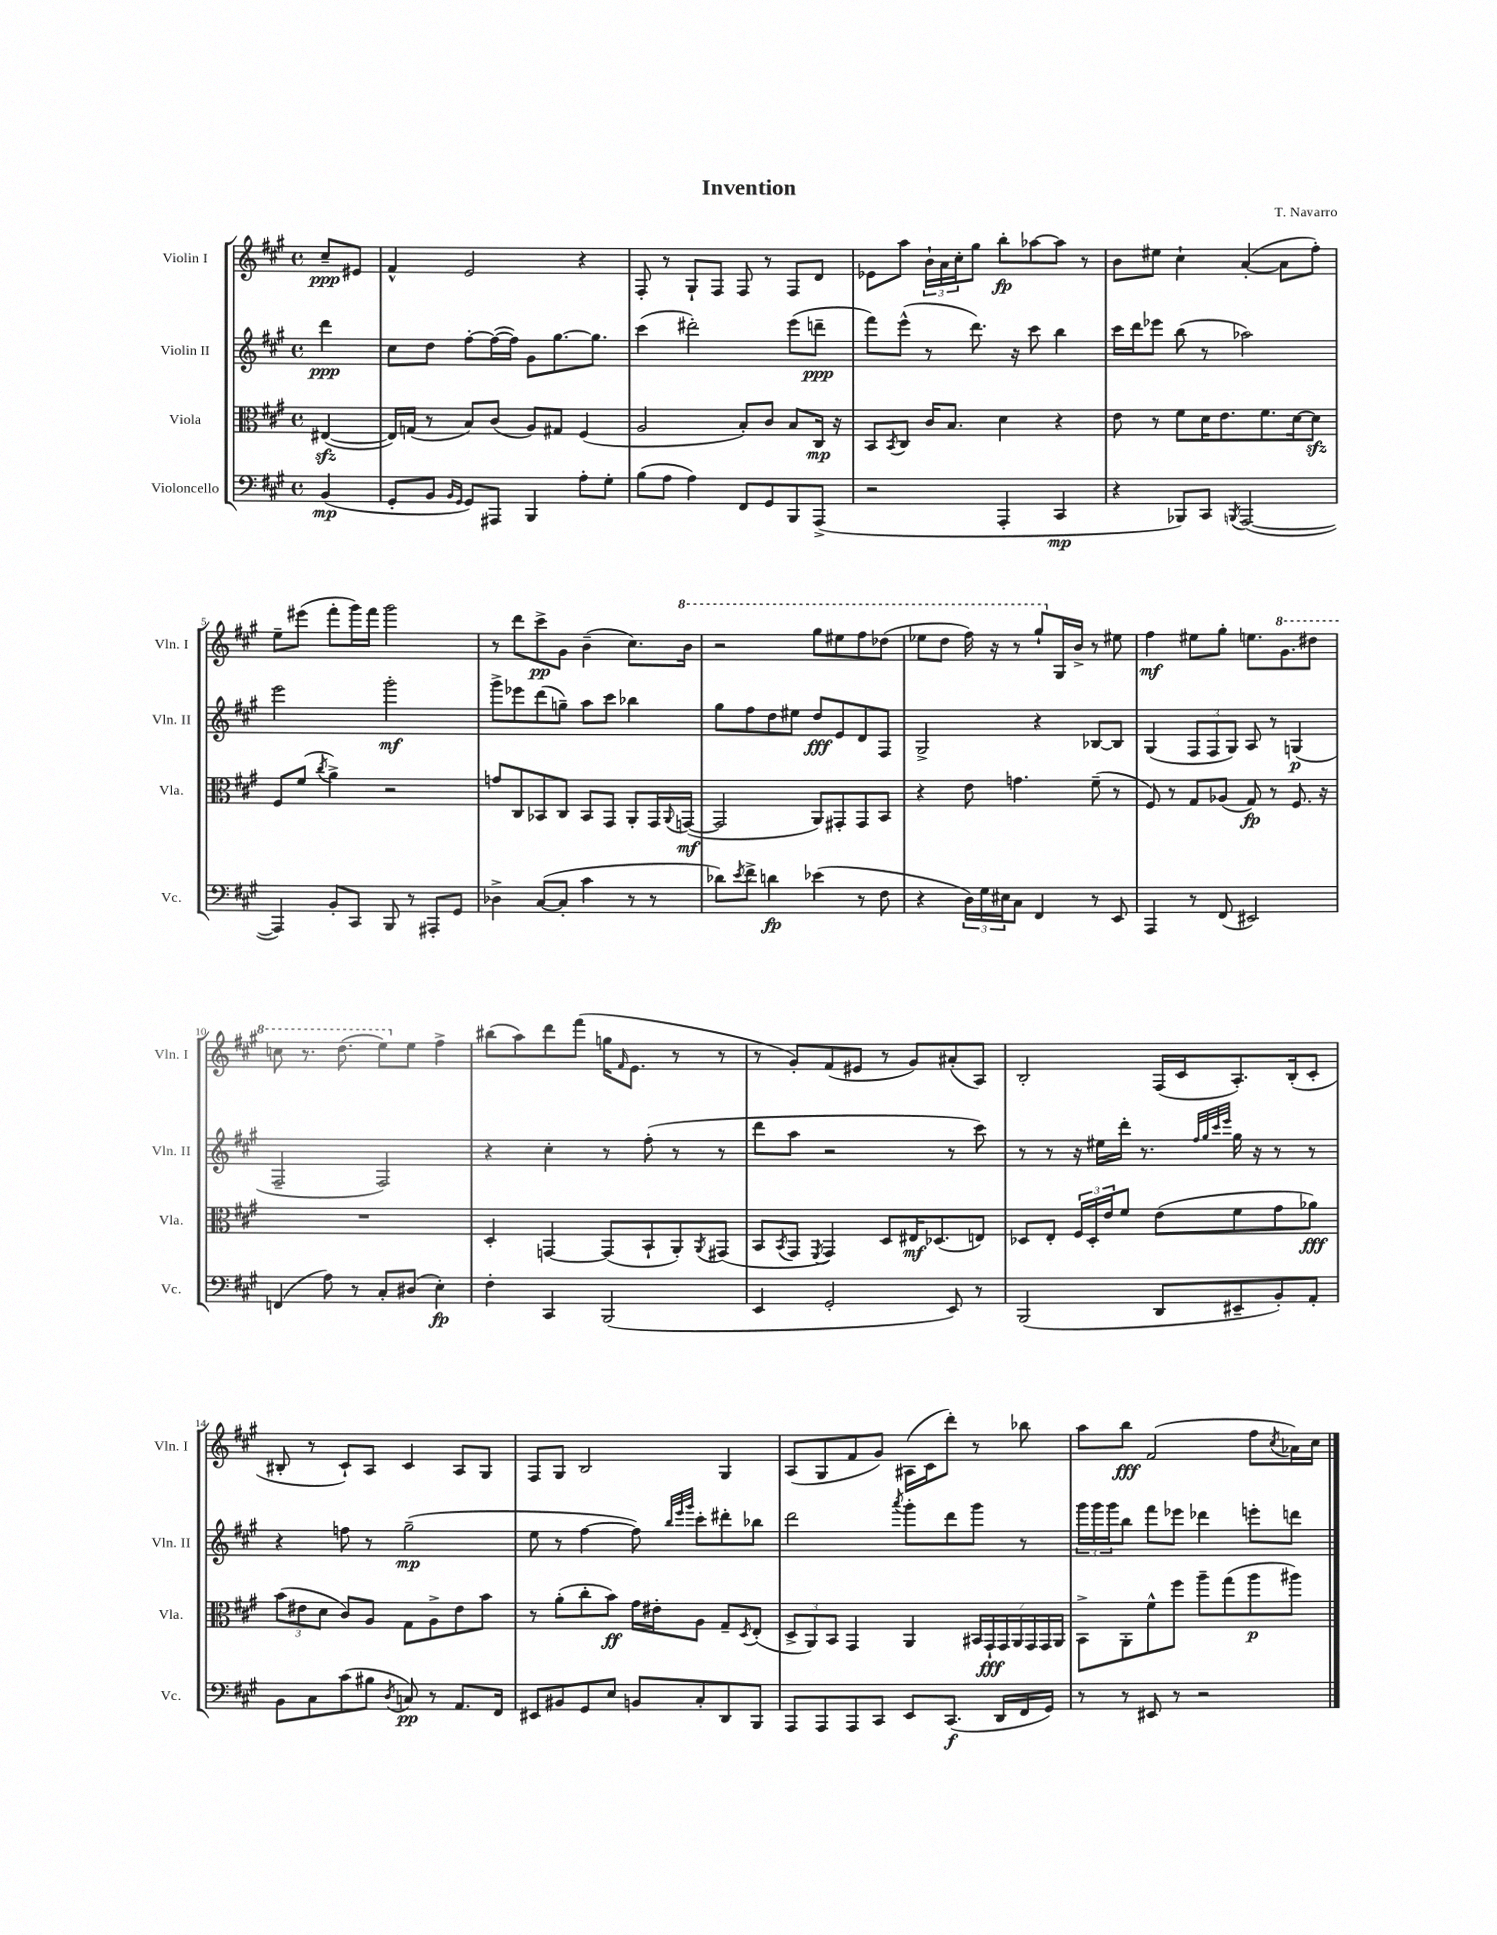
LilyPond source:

\header { title = "Invention" composer = "T. Navarro" }
<<
\new StaffGroup <<
\new Staff = "s0" \with { instrumentName = "Violin I" shortInstrumentName = "Vln. I" } {
    \clef treble \key a \major \defaultTimeSignature \time 4/4 \partial 4
    cis''8--\ppp eis'8 |
    fis'4-^ e'2 r4 |
    fis8-. r8 gis8-! fis8 fis8 r8 fis8 d'8 |
    ees'8 a''8 \tuplet 3/2 { b'16-! a'16 cis''16-. } gis''8 b''8-.\fp aes''8~ aes''8 r8 |
    b'8 eis''8 cis''4-! a'4~-.( a'8 fis''8-.) |
    e''8-- eis'''8( fis'''8-. gis'''16) fis'''16 gis'''2 |
    r8 d'''8 cis'''8->\pp gis'8 b'4--( cis''8.) \ottava #1 b''16 |
    r2 gis'''8 eis'''8 fis'''8 des'''8( |
    ees'''8 d'''8 fis'''16) r16 r8 gis'''8-! \ottava #0 gis16 b'16-> r8 eis''8 |
    fis''4\mf eis''8 gis''8-. e''8. \ottava #1 gis''8. dis'''8 |
    c'''8 r8. d'''8.( e'''8) \ottava #0 e''8 fis''4-> |
    bis''8( a''8) d'''8 fis'''8( g''16 \grace { fis'16 } e'8. r8 r8 |
    r8 gis'8-.) fis'8( eis'8 r8 gis'8) ais'8-.( a8) |
    b2-. fis16( cis'16 a8.-.) b16-.( cis'8-. |
    bis8-. r8 cis'8-!) a8 cis'4 a8 gis8 |
    fis8 gis8 b2 gis4 |
    a8( gis8 fis'8 gis'8) ais16( cis'16 d'''8-.) r8 bes''8 |
    a''8 b''8\fff fis'2( fis''8 \acciaccatura { cis''8 } aes'16) cis''16 \bar "|." |
}
\new Staff = "s1" \with { instrumentName = "Violin II" shortInstrumentName = "Vln. II" } {
    \clef treble \key a \major \defaultTimeSignature \time 4/4 \partial 4
    d'''4\ppp |
    cis''8 d''8 fis''8~-. fis''16~( fis''16) gis'8 gis''8.~ gis''8. |
    cis'''4( dis'''2-.) e'''8( d'''8--\ppp |
    fis'''8) e'''8-^( r8 d'''8.) r16 cis'''8 b''4 |
    cis'''16 d'''16 ees'''8 b''8( r8 aes''2) |
    e'''2 gis'''2-.\mf |
    gis'''8-> ees'''8 d'''8( g''8--) a''8 cis'''8 bes''4 |
    gis''8 fis''8 d''8 eis''8 d''8\fff e'8 d'8 fis8 |
    gis2-> r4 bes8~ bes8 |
    gis4( \tuplet 3/2 { fis8 fis8 gis8) } a8 r8 g4\p( |
    fis2-- fis2) |
    r4 cis''4-. r8 fis''8-.( r8 r8 |
    d'''8 a''8 r2 r8 cis'''8) |
    r8 r8 r16 eis''16 d'''16-. r8. \grace { fis''32 gis''32 cis'''32 e'''32 } gis''16 r16 r8 r8 |
    r4 f''8 r8 gis''2--\mp( |
    e''8 r8 fis''4~ fis''8) \grace { b''32 e'''32 gis'''32 } cis'''8-. dis'''8-. bes''8 |
    d'''2 \acciaccatura { a'''8 } gis'''8-. d'''8 gis'''8 r8 |
    \tuplet 3/2 { gis'''16 gis'''16 gis'''16 } b''8 fis'''8 ees'''8 des'''4 e'''8-. d'''8 \bar "|." |
}
\new Staff = "s2" \with { instrumentName = "Viola" shortInstrumentName = "Vla." } {
    \clef alto \key a \major \defaultTimeSignature \time 4/4 \partial 4
    eis4~\sfz( |
    eis16) g16( r8 b8) cis'8( a8) gis8 fis4( |
    a2 b8-.) cis'8 b8 cis16\mp r16 |
    b,8 \acciaccatura { b,8 } cis8 cis'16 b8. d'4 r4 |
    e'8 r8 fis'8 d'16 e'8. fis'8. d'16~ d'8\sfz |
    fis8 fis'8( \acciaccatura { cis''8 } a'4->) r2 |
    g'8 cis8 bes,8 cis8 bes,8 gis,8 a,8-. gis,16 \appoggiatura { a,8 } g,16~\mf( |
    g,2 a,8) gis,8-. gis,8 b,8 |
    r4 e'8 g'4. fis'8--( r8 |
    fis8) r8 gis8 aes8( gis8\fp) r8 fis8. r16 |
    R1 |
    d4-. g,4~ g,8( b,8-! a,8-.) \acciaccatura { a,8 } gis,8( |
    b,8 \acciaccatura { b,8 } gis,8 \acciaccatura { fis,8 } gis,4) d8 eis16\mf des8.( e8) |
    des8 e8-. \tuplet 3/2 { fis16 des16-. e'16 } fis'8 e'8( fis'8 gis'8 aes'8\fff) |
    \tuplet 3/2 { b'8( eis'8 d'8 } cis'8) a8 gis8 a8-> eis'8 b'8 |
    r8 a'8-.( cis''8-. b'8\ff) gis'16 eis'16-. a8 gis8-- \acciaccatura { d8 } e8-.( |
    \tuplet 3/2 { d8-> a,8) b,8 } gis,4 a,4 \tuplet 7/4 { bis,16 gis,16-!\fff gis,16 a,16 gis,16 gis,16 a,16 } |
    b,8-> a,8-. fis'8-^ fis''8 a''8-- gis''8( a''8\p ais''8) \bar "|." |
}
\new Staff = "s3" \with { instrumentName = "Violoncello" shortInstrumentName = "Vc." } {
    \clef bass \key a \major \defaultTimeSignature \time 4/4 \partial 4
    b,4\mp( |
    gis,8-. b,8 \grace { b,16 gis,16 } gis,8) ais,,8 b,,4 a8-. gis8-. |
    b8( a8 a4) fis,8 gis,8 b,,8 a,,8->( |
    r2 a,,4-. cis,4\mp |
    r4 bes,,8) cis,8 \acciaccatura { b,,8 } a,,2~( |
    a,,4) b,8-. cis,8 b,,8 r8 ais,,8-. gis,8 |
    des4-> cis8~( cis8-. cis'4 r8 r8 |
    des'8) \acciaccatura { e'8 } fis'8-> d'4\fp ees'4( r8 fis8 |
    r4 \tuplet 3/2 { d16) gis16 eis16 } cis8 fis,4 r8 e,8 |
    a,,4 r8 fis,8( eis,2) |
    f,4( a8) r8 cis8-. dis8( e4-.\fp) |
    fis4-. cis,4 b,,2( |
    e,4 gis,2-. e,8) r8 |
    b,,2( d,8 eis,8-- b,8-.) a,8-. |
    b,8 cis8 cis'8( bis8 \acciaccatura { d8 } c8\pp) r8 a,8. fis,16 |
    eis,8 bis,8 gis,8 e8 b,8 cis8-. d,8 b,,8 |
    a,,8 a,,8 a,,8 cis,8 e,8 cis,8.\f( d,16 fis,16 gis,16) |
    r8 r8 eis,8 r8 r2 \bar "|." |
}
>>
>>
